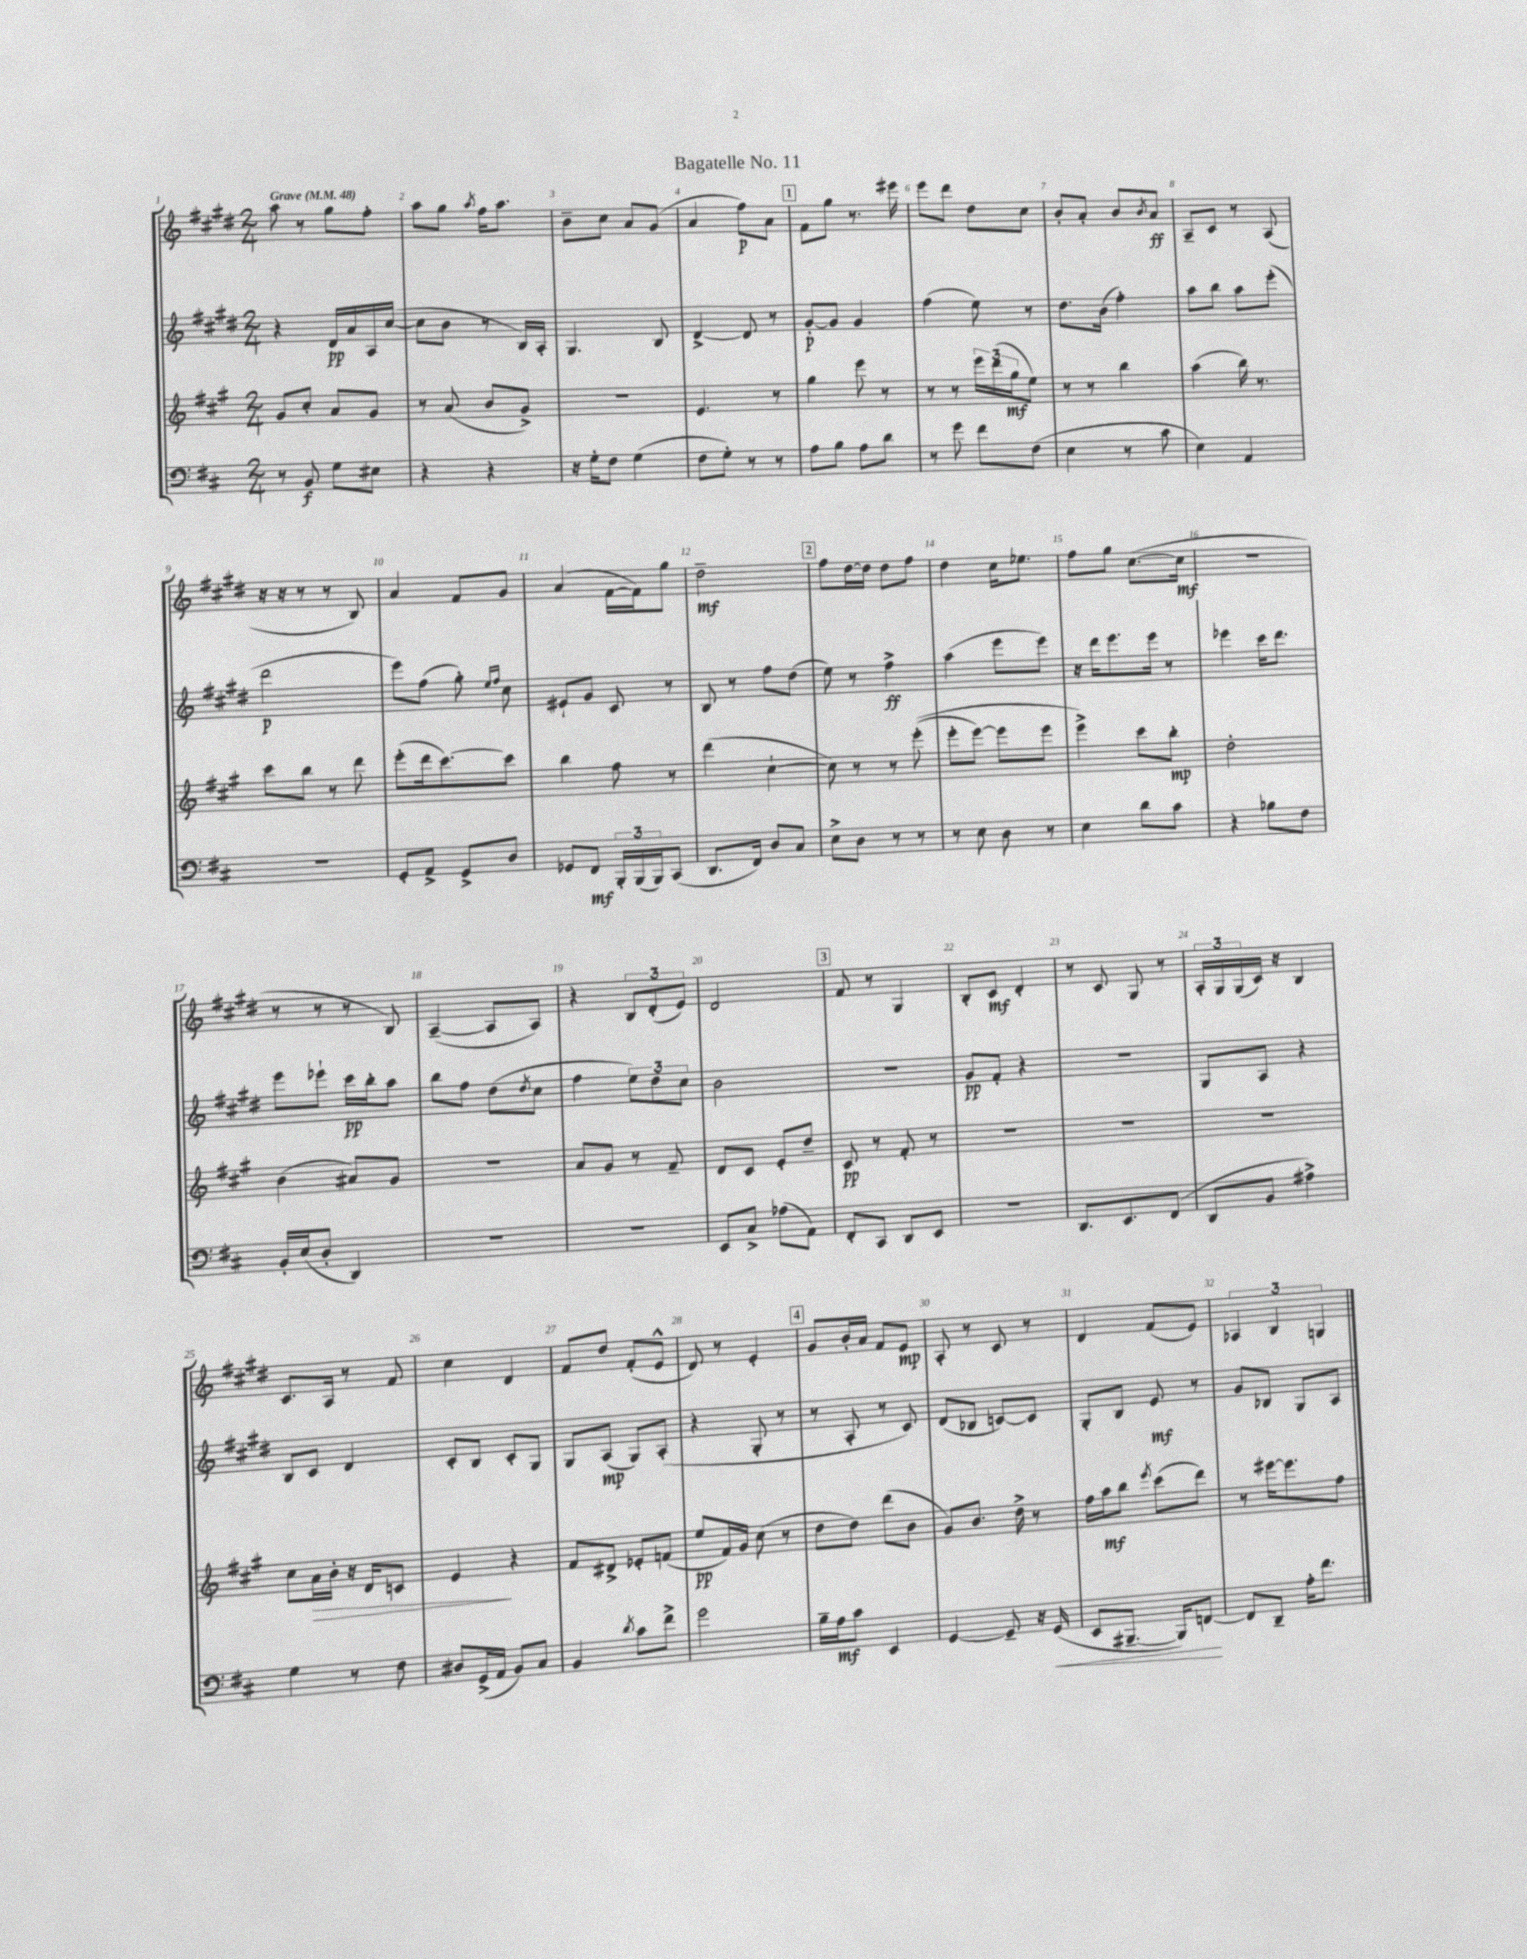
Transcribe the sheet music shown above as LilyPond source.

\header { title = "Bagatelle No. 11" }
<<
\new StaffGroup <<
\new Staff = "s0" {
    \clef treble \key e \major \numericTimeSignature \time 2/4 \tempo "Grave" 4 = 48
    a''8 r8 gis''8 fis''8-. |
    a''8 gis''8 \acciaccatura { a''8 } fis''16 a''8. |
    b'8-- cis''8 a'8 gis'8( |
    a'4 fis''8\p) a'8 |
    \mark \markup { \box "1" } fis'8 gis''8 r8. eis'''16 |
    e'''8 dis'''8 dis''8 cis''8 |
    b'8-. a'8-. b'8 \acciaccatura { b'8 } a'8\ff |
    a8-- cis'8 r8 a8( |
    r16 r16 r8 r8 b8) |
    a'4 fis'8 gis'8 |
    a'4( fis'16~ fis'16) gis''8 |
    dis''2--\mf |
    \mark \markup { \box "2" } fis''8 dis''16~ dis''16 dis''8 fis''8 |
    dis''4 cis''16 ees''8. |
    fis''8 gis''8 cis''8.~( cis''16\mf |
    r2 |
    r8 r8 r8 b8) |
    a4~--( a8 a8) |
    r4 \tuplet 3/2 { b8 dis'8-.( e'8) } |
    dis'2 |
    \mark \markup { \box "3" } fis'8 r8 gis4 |
    b8-. cis'8\mf dis'4-. |
    r8 cis'8 gis8 r8 |
    \tuplet 3/2 { a16-. gis16 gis16( } cis'16) r16 b4 |
    cis'8. a16 r8 fis'8 |
    cis''4 dis'4 |
    fis'8 dis''8 fis'8-.( e'8-^ |
    dis'8) r8 e'4-. |
    \mark \markup { \box "4" } gis'8 b'16-. a'16 fis'8 e'8\mp |
    a8-. r8 cis'8 r8 |
    dis'4 fis'8( e'8) |
    \tuplet 3/2 { aes4 b4 g4 } \bar "|." |
}
\new Staff = "s1" {
    \clef treble \key e \major \numericTimeSignature \time 2/4
    r4 dis'16\pp a'16 a16 cis''16~( |
    cis''8 b'8 r8 b16) a16-. |
    gis4. b8 |
    dis'4~-> dis'8 r8 |
    \mark \markup { \box "1" } gis'8~-.\p gis'8 gis'4 |
    fis''4( e''8) r8 |
    dis''8. b'16( fis''4-.) |
    a''8 b''8 a''8 e'''8-.( |
    dis'''2\p |
    e'''8) fis''8( gis''8-.) \grace { e''16 fis''16 } cis''8 |
    eis'8-! gis'8 cis'8 r8 |
    b8 r8 fis''8 dis''8( |
    \mark \markup { \box "2" } e''8) r8 fis''4->\ff |
    a''4( e'''8 e'''8) |
    r16 dis'''16 e'''8. e'''16 r8 |
    ees'''4 cis'''16 dis'''8. |
    e'''8 ees'''8-! cis'''16\pp b''16-. a''8 |
    b''8 fis''8 dis''8( \acciaccatura { dis''8 } cis''8 |
    fis''4 \tuplet 3/2 { e''8) dis''8 cis''8 } |
    b'2 |
    \mark \markup { \box "3" } r2 |
    gis'8\pp fis'8-. r4 |
    R2 |
    gis8 a8 r4 |
    b8 cis'8 dis'4 |
    cis'8-. b8 cis'8-. gis8 |
    gis8 a8\mp( gis8) a8-.( |
    r4 gis8-. r8 |
    \mark \markup { \box "4" } r8 a8-. r8 cis'8) |
    dis'8( bes8 c'8~) c'8 |
    gis8-. b8 e'8\mf r8 |
    gis'8 bes8 gis8 a8 \bar "|." |
}
\new Staff = "s2" {
    \clef treble \key a \major \numericTimeSignature \time 2/4
    gis'8 cis''8-. a'8 gis'8 |
    r8 a'8( b'8 gis'8->) |
    r2 |
    e'4. r8 |
    \mark \markup { \box "1" } gis''4 e'''8 r8 |
    r8 r8 \tuplet 3/2 { e'''16 d'''16( gis''16\mf } e''8) |
    r8 r8 b''4 |
    a''4( b''16) r8. |
    cis'''8 b''8 r8 d'''8 |
    e'''8-.( d'''16 cis'''8.~) cis'''8 |
    b''4 fis''8 r8 |
    d'''4( cis''4~-! |
    \mark \markup { \box "2" } cis''8) r8 r8 e'''8-.(\( |
    e'''8-. e'''8~) e'''8 e'''8 |
    e'''4->\) cis'''8 b''8-.\mp |
    d''2-. |
    b'4( ais'8) gis'8 |
    R2 |
    a'8 gis'8 r8 fis'8-- |
    d'8 cis'8 e'8-. d''8-- |
    \mark \markup { \box "3" } cis'8\pp r8 fis'8-. r8 |
    R2 |
    R2 |
    R2 |
    cis''8 a'16\> b'16-. r16 d'16 c'8 |
    e'4\! r4 |
    fis'8 dis'8-> ees'8-. f'8( |
    e''8\pp fis'16) gis'16 cis''8( r8 |
    \mark \markup { \box "4" } d''8 d''8) d'''8( b'8 |
    gis'8) b'8. d''16-> r8 |
    fis''16 a''16\mf b''8 \acciaccatura { e'''8 } cis'''8( d'''8) |
    r8 eis'''16~ eis'''8. fis''8 \bar "|." |
}
\new Staff = "s3" {
    \clef bass \key d \major \numericTimeSignature \time 2/4
    r8 b,8\f g8 eis8 |
    r4 r4 |
    r16 g16-. fis8 g4( |
    fis8 g8-.) r8 r8 |
    \mark \markup { \box "1" } a8 b8 a8 d'8 |
    r8 g'8 fis'8 fis8( |
    e4 r8 cis'8 |
    e4) a,4 |
    R2 |
    g,8-. a,8-> g,8-> d8 |
    ges,8 fis,8\mf \tuplet 3/2 { b,,16-. b,,16( b,,16) } cis,8( |
    d,8. fis,16) d8 cis8 |
    \mark \markup { \box "2" } e8-> d8 r8 r8 |
    r8 e8 d8 r8 |
    e4 d'8 cis'8 |
    r4 bes8 fis8 |
    b,16-. e16( d8-. d,4) |
    R2 |
    R2 |
    e,8 cis8-> aes8( a,8) |
    \mark \markup { \box "3" } fis,8-. cis,8 d,8 e,8 |
    R2 |
    d,8. e,8. fis,8( |
    d,8 b,8 ais4->) |
    g4 r8 fis8 |
    dis8 g,16->( a,16 b,8) cis8 |
    b,4 \acciaccatura { d'8 } cis'8 fis'8-> |
    g'2 |
    \mark \markup { \box "4" } b16-- a16\mf cis'8 e,4 |
    g,4~ g,8-- r16 g,16\<( |
    e,8 bis,,8.~-- bis,,16) f,8~\! |
    f,8 d,8-- a16-. fis'8. \bar "|." |
}
>>
>>
\layout { \context { \Score \override BarNumber.break-visibility = ##(#f #t #t) barNumberVisibility = #all-bar-numbers-visible } }
